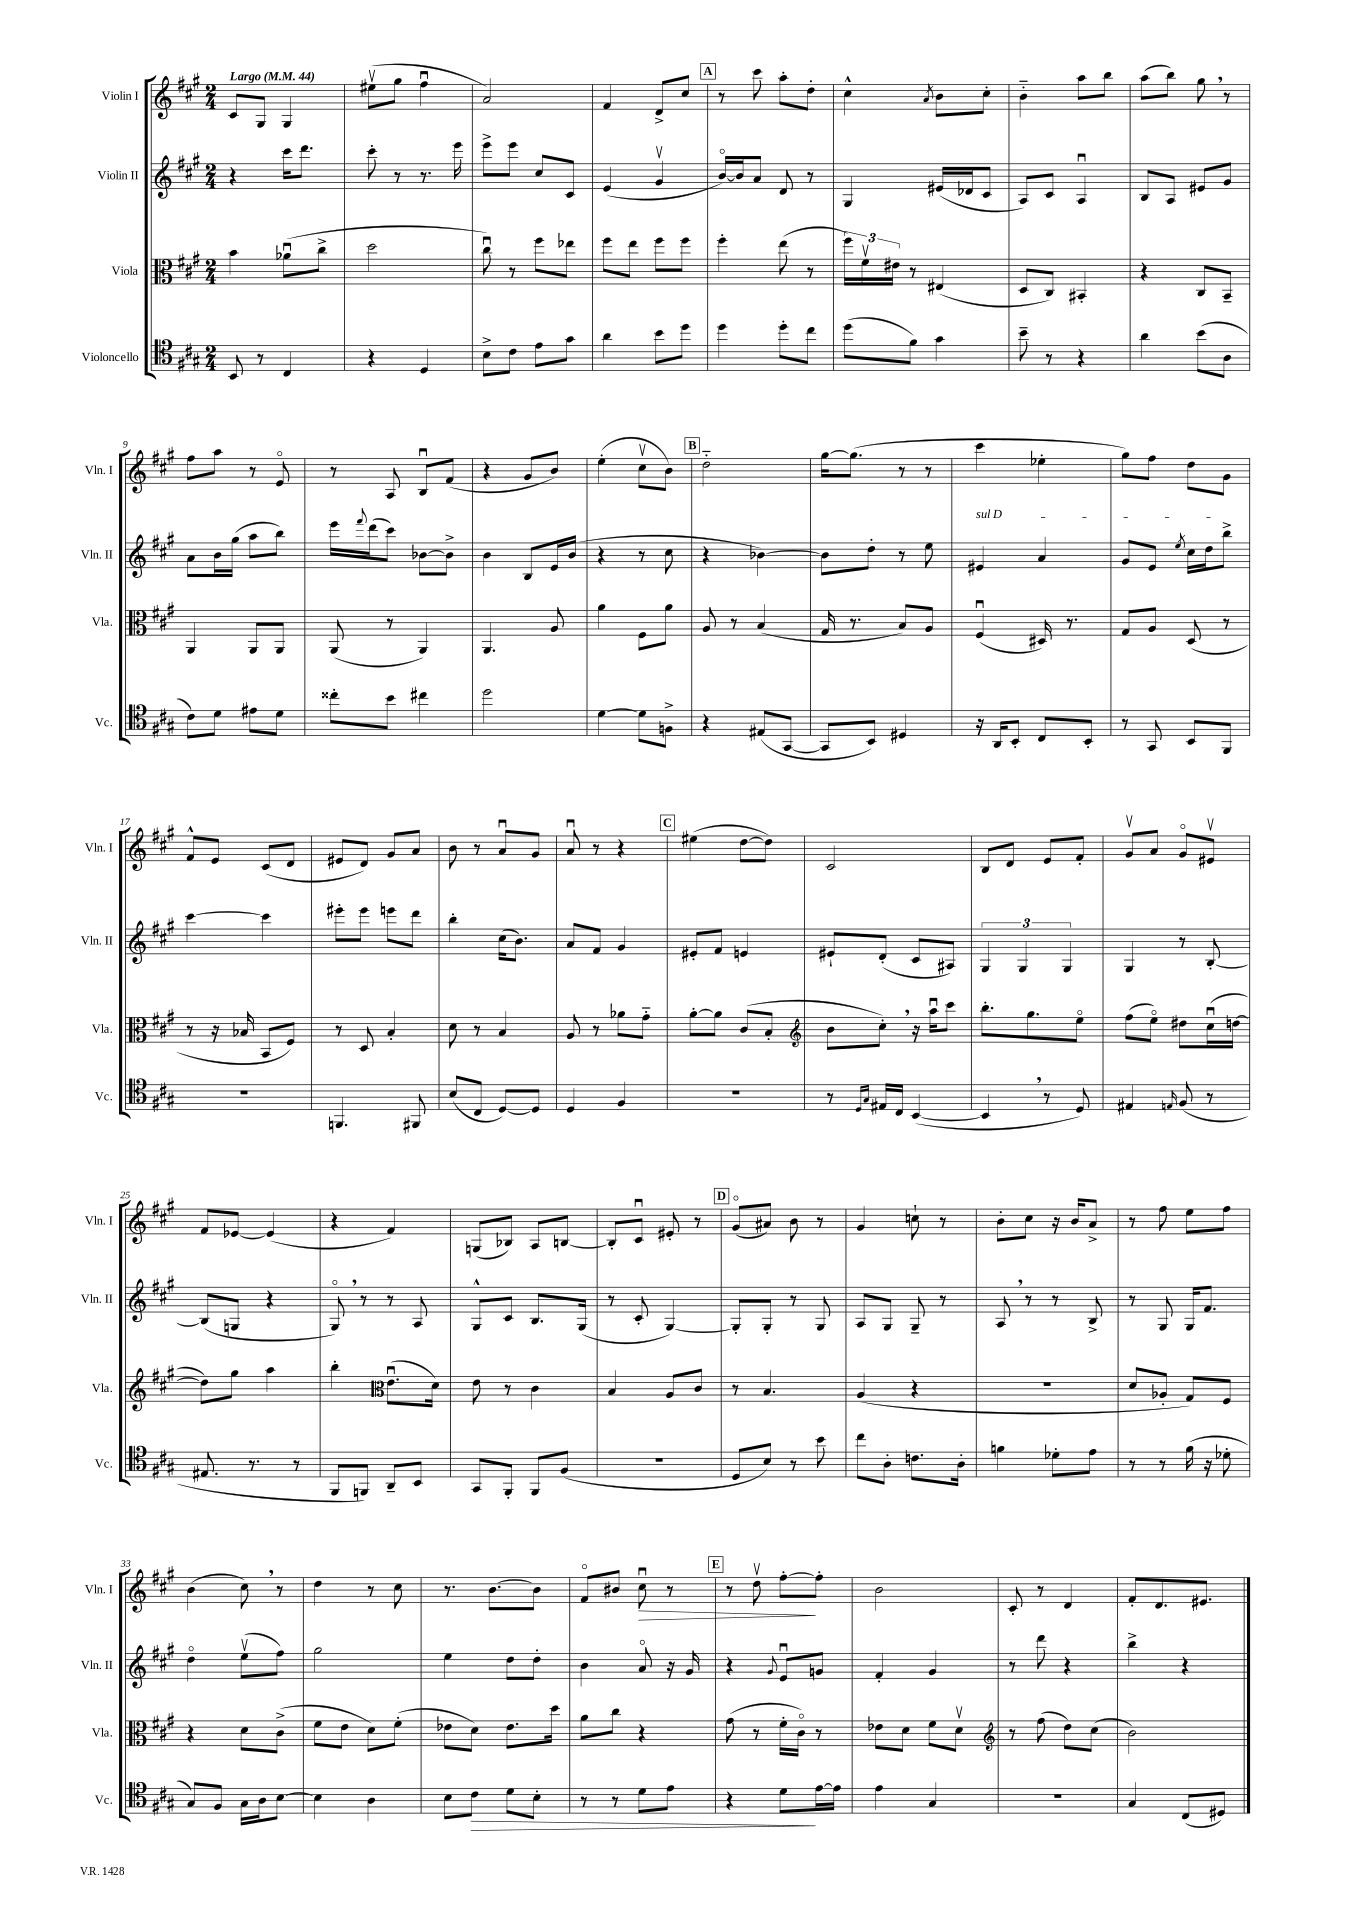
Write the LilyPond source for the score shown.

<<
\new StaffGroup <<
\new Staff = "s0" \with { instrumentName = "Violin I" shortInstrumentName = "Vln. I" } {
    \clef treble \key a \major \numericTimeSignature \time 2/4 \tempo "Largo" 4 = 44
    cis'8 gis8 gis4 |
    eis''8\upbow( gis''8 fis''4\downbow |
    a'2) |
    fis'4 d'8-> cis''8 |
    \mark \markup { \box "A" } r8 cis'''8 a''8-. d''8-. |
    cis''4-^ \acciaccatura { a'8 } b'8 cis''8-. |
    b'4-_ a''8 b''8 |
    a''8( b''8) gis''8 \breathe r8 |
    fis''8 a''8 r8 e'8\flageolet |
    r8 a8 b8\downbow fis'8( |
    r4 gis'8 b'8) |
    e''4-.( cis''8\upbow b'8) |
    \mark \markup { \box "B" } d''2-_ |
    gis''16~ gis''8.( r8 r8 |
    cis'''4 ees''4-. |
    gis''8) fis''8 d''8 gis'8 |
    fis'8-^ e'8 cis'8( d'8 |
    eis'8 d'8) gis'8 a'8 |
    b'8 r8 a'8\downbow gis'8 |
    a'8\downbow r8 r4 |
    \mark \markup { \box "C" } eis''4( d''8~ d''8) |
    cis'2 |
    b8 d'8 e'8 fis'8-. |
    gis'8\upbow a'8 gis'8\flageolet eis'8\upbow |
    fis'8 ees'8~ ees'4( |
    r4 fis'4) |
    g8( bes8) a8 b8~ |
    b8-. cis'8\downbow eis'8-. r8 |
    \mark \markup { \box "D" } gis'8\flageolet( ais'8) b'8 r8 |
    gis'4 c''8-! r8 |
    b'8-. cis''8 r16 b'16 a'8-> |
    r8 fis''8 e''8 fis''8 |
    b'4( cis''8) \breathe r8 |
    d''4 r8 cis''8 |
    r8. b'8.~ b'8 |
    fis'8\flageolet bis'8 cis''8\downbow\> r8 |
    \mark \markup { \box "E" } r8 d''8\upbow fis''8~-.\! fis''8-. |
    b'2 |
    cis'8-. r8 d'4 |
    fis'8-. d'8. eis'8. \bar "|." |
}
\new Staff = "s1" \with { instrumentName = "Violin II" shortInstrumentName = "Vln. II" } {
    \clef treble \key a \major \numericTimeSignature \time 2/4
    r4 cis'''16 d'''8. |
    cis'''8-. r8 r8. e'''16 |
    e'''8-> e'''8 cis''8 cis'8 |
    e'4( gis'4\upbow |
    \mark \markup { \box "A" } b'16~\flageolet) b'16 a'8 d'8 r8 |
    gis4 eis'16( des'16 cis'8 |
    a8) cis'8 a4\downbow |
    b8 a8 eis'8 gis'8 |
    a'8 b'16 gis''16( a''8 b''8) |
    e'''16 \appoggiatura { fis'''8 } d'''16( cis'''8) bes'8~ bes'8-> |
    b'4 b8 e'16 b'16( |
    r4 r8 cis''8 |
    \mark \markup { \box "B" } r4 bes'4~) |
    bes'8 d''8-. r8 e''8 |
    \once \override TextSpanner.bound-details.left.text = \markup { \italic "sul D" } eis'4\startTextSpan a'4 |
    gis'8 e'8 \acciaccatura { e''8 } cis''16 d''16 b''8->\stopTextSpan |
    cis'''4~ cis'''4 |
    eis'''8-. eis'''8 e'''8 d'''8 |
    b''4-. cis''16( b'8.) |
    a'8 fis'8 gis'4 |
    \mark \markup { \box "C" } eis'8-. fis'8 e'4 |
    eis'8-! d'8-.( cis'8 ais8) |
    \tuplet 3/2 { gis4 gis4 gis4 } |
    gis4 r8 b8~-. |
    b8( g8 r4 |
    gis8\flageolet) \breathe r8 r8 a8 |
    gis8-^ cis'8 b8. gis16( |
    r8 cis'8-. gis4~) |
    \mark \markup { \box "D" } gis8-. gis8-. r8 gis8 |
    a8 gis8 gis8-- r8 |
    a8 \breathe r8 r8 b8-> |
    r8 gis8 gis16 fis'8. |
    d''4\flageolet e''8\upbow( fis''8) |
    gis''2 |
    e''4 d''8 d''8-. |
    b'4 a'8\flageolet r16 gis'16 |
    \mark \markup { \box "E" } r4 \appoggiatura { gis'8 } e'8\downbow g'8 |
    fis'4-. gis'4 |
    r8 d'''8 r4 |
    b''4-> r4 \bar "|." |
}
\new Staff = "s2" \with { instrumentName = "Viola" shortInstrumentName = "Vla." } {
    \clef alto \key a \major \numericTimeSignature \time 2/4
    b'4 aes'8\downbow( cis''8-> |
    d''2 |
    cis''8\downbow) r8 fis''8 ees''8 |
    fis''8 e''8 fis''8 fis''8 |
    \mark \markup { \box "A" } fis''4-. e''8( r8 |
    \tuplet 3/2 { fis''16) fis'16\upbow eis'16 } r8 eis4( |
    d8 cis8) bis,4-. |
    r4 cis8 b,8-- |
    a,4 a,8 a,8 |
    a,8( r8 a,4) |
    a,4. a8 |
    a'4 fis8 a'8 |
    \mark \markup { \box "B" } a8 r8 b4( |
    gis16 r8. b8) a8 |
    fis4\downbow( dis16) r8. |
    gis8 a8 d8( r8 |
    r8 r16 bes16 b,8 fis8) |
    r8 d8 b4-. |
    d'8 r8 b4 |
    a8 r8 aes'8 gis'8-_ |
    \mark \markup { \box "C" } a'8~-. a'8 cis'8( b8-. |
    \clef treble b'8 cis''8-.) \breathe r16 a''16\downbow cis'''8 |
    b''8.-. gis''8. e''8\flageolet |
    fis''8( e''8\flageolet) dis''8 cis''16\downbow( d''16~ |
    d''8) gis''8 a''4 |
    b''4-. \clef alto e'8.\downbow( d'16) |
    e'8 r8 cis'4 |
    b4 a8 cis'8 |
    \mark \markup { \box "D" } r8 b4. |
    a4( r4 |
    R2 |
    d'8 aes8-. gis8) fis8 |
    r4 d'8 cis'8->( |
    fis'8 e'8 d'8) fis'8-.( |
    ees'8 d'8) ees'8. d''16 |
    a'8 cis''8 r4 |
    \mark \markup { \box "E" } gis'8( r8 fis'16-. cis'16\flageolet) r8 |
    ees'8 d'8 fis'8 d'8\upbow |
    \clef treble r8 fis''8( d''8) cis''8( |
    b'2) \bar "|." |
}
\new Staff = "s3" \with { instrumentName = "Violoncello" shortInstrumentName = "Vc." } {
    \clef tenor \key a \major \numericTimeSignature \time 2/4
    b,8 r8 cis4 |
    r4 d4 |
    b8-> cis'8 e'8 gis'8 |
    a'4 b'8 d''8 |
    \mark \markup { \box "A" } d''4 d''8-. cis''8 |
    d''8( fis'8) gis'4 |
    b'8-- r8 r4 |
    a'4 b'8( a8 |
    cis'8) d'8 eis'8 d'8 |
    cisis''8-. b'8 cis''4 |
    d''2 |
    d'4~ d'8 f8-> |
    \mark \markup { \box "B" } r4 eis8( gis,8~ |
    gis,8 b,8) dis4 |
    r16 a,16 b,8-. cis8 b,8-. |
    r8 gis,8 b,8 fis,8 |
    r2 |
    f,4. fis,8 |
    b8( cis8 d8~) d8 |
    d4 fis4 |
    \mark \markup { \box "C" } R2 |
    r8 \grace { d16 gis16 } eis16 cis16 b,4~( |
    b,4 \breathe r8 d8) |
    eis4 \grace { e16 } fis8( r8 |
    eis8. r8. r8 |
    fis,8 f,8) a,8-- b,8 |
    gis,8 fis,8-. fis,8 fis8( |
    r2 |
    \mark \markup { \box "D" } d8 b8) r8 b'8 |
    cis''8 a8-. c'8. a16-. |
    f'4 des'8-. e'8 |
    r8 r8 fis'16( r16 des'8-. |
    gis8) fis8 gis16 a16 b8~ |
    b4 a4 |
    b8 cis'8\> d'8 b8-. |
    r8 r8 d'8 e'8 |
    \mark \markup { \box "E" } r4 d'8\! e'16~ e'16 |
    e'4 gis4 |
    r2 |
    gis4 cis8( dis8) \bar "|." |
}
>>
>>
